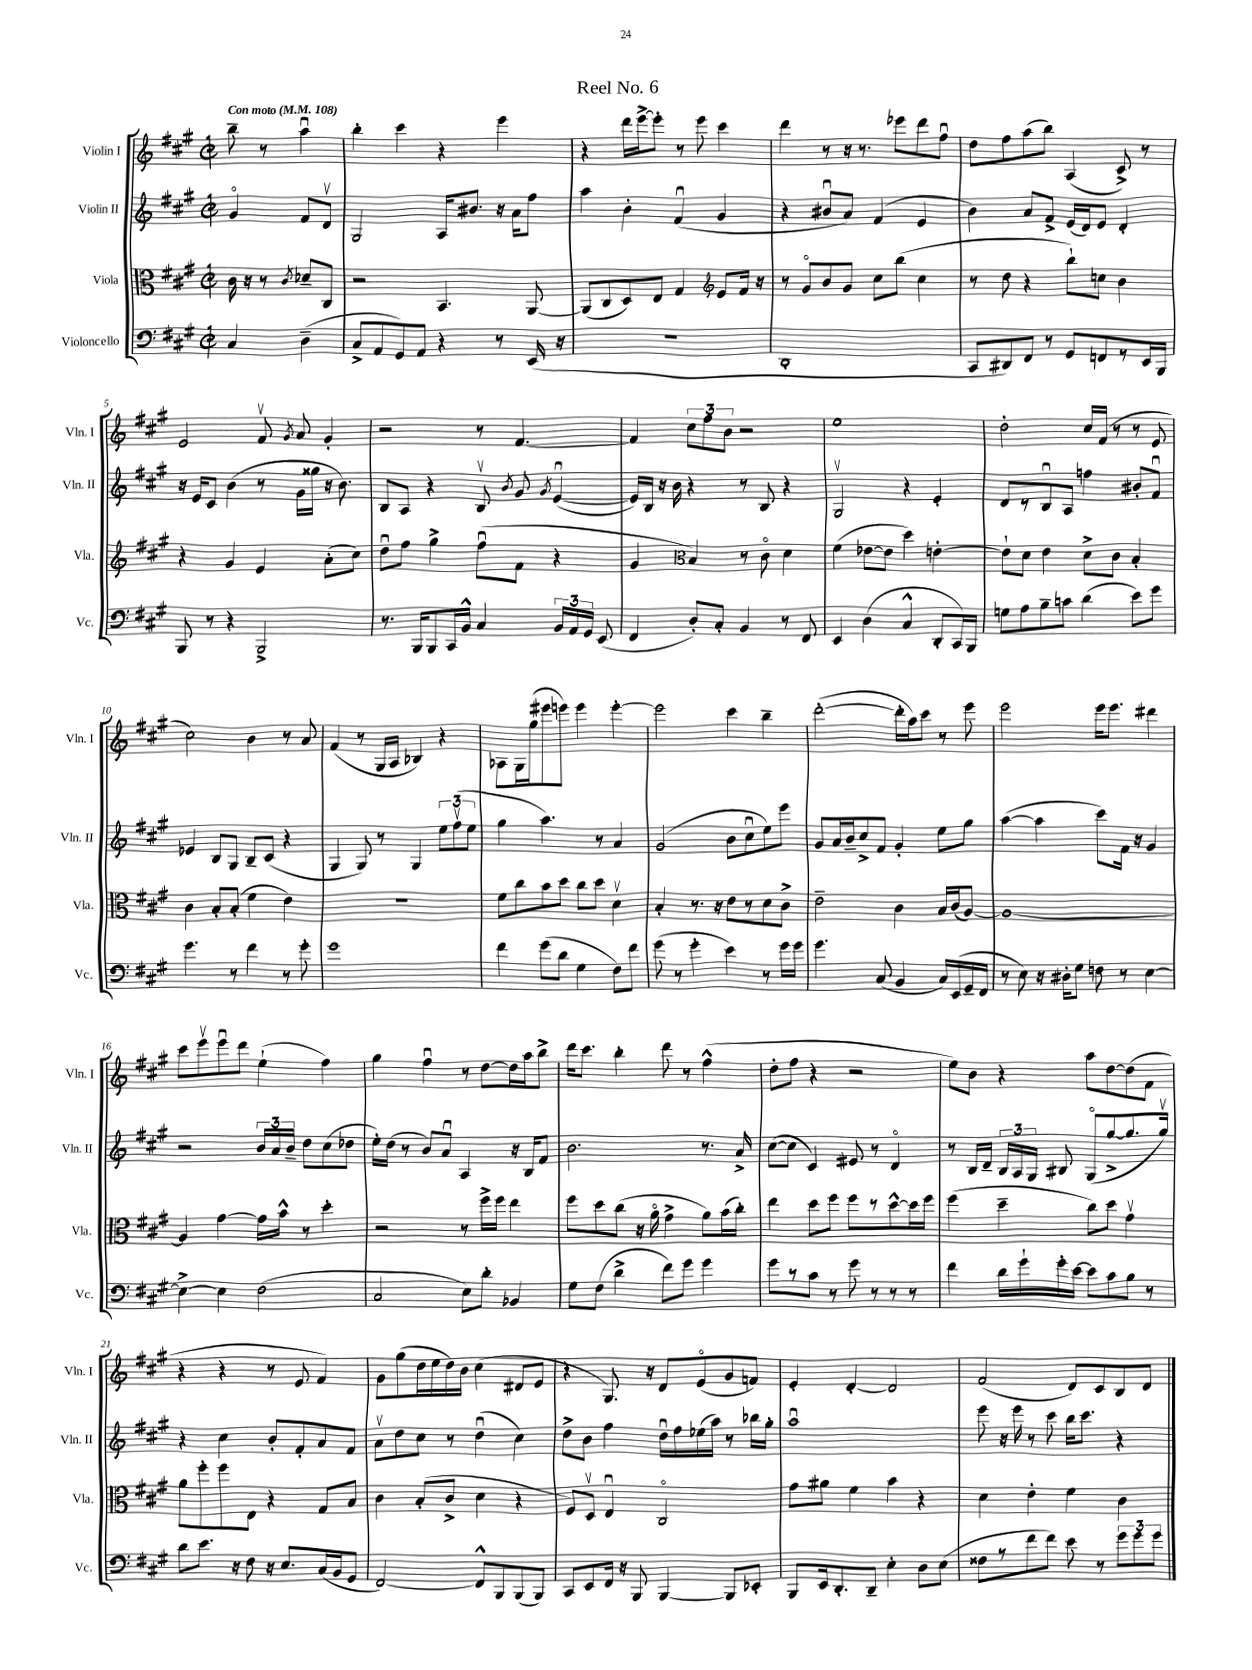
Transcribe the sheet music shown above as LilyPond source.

\header { title = "Reel No. 6" }
<<
\new StaffGroup <<
\new Staff = "s0" \with { instrumentName = "Violin I" shortInstrumentName = "Vln. I" } {
    \clef treble \key a \major \defaultTimeSignature \time 2/2 \partial 2 \tempo "Con moto" 4 = 108
    \autoBeamOff b''8-- r8 a''4\downbow |
    b''4-. cis'''4 r4 e'''4 |
    r4 d'''16[ e'''16~-> e'''8]-. r8 e'''8 cis'''4 |
    d'''4 r8 r16 r8. ees'''8[ d'''8 fis''8]\downbow |
    d''8[ fis''8 a''8( b''8]) a4( cis'8->) r8 |
    e'2 fis'8\upbow \acciaccatura { gis'8 } a'8 gis'4-. |
    r2 r8 fis'4.~ |
    fis'4 \tuplet 3/2 { cis''8[ fis''8 b'8] } r2 |
    e''1 |
    d''2-. cis''16[ fis'16]( r8 r8 e'8 |
    cis''2) b'4 r8 a'8 |
    fis'4( r8 gis16[ a16] bes4) r4 |
    aes8[ gis16 gis''16( eis'''8 e'''8]) e'''4 e'''4~-. |
    e'''2 cis'''4 b''4-- |
    d'''2~-.( d'''16[-. a''16) cis'''8] r8 e'''8 |
    e'''2 e'''16[ e'''8.] dis'''4 |
    cis'''8[ e'''8\upbow e'''8\downbow d'''8] e''4-!( fis''4) |
    gis''4 fis''4\downbow r8 d''8[~ d''16 a''16 b''8]-> |
    d'''16[ cis'''8.] b''4-. d'''8 r8 fis''4-^( |
    d''8[-. fis''8] r4 r2 |
    e''8[) b'8] r4 a''8[ d''8~ d''8( fis'8] |
    r4 r4 r8 e'8 fis'4) |
    gis'8[ gis''8( d''16 e''16 d''16) b'16] cis''4( dis'8[ e'8] |
    r4 gis8.) r16 d'8[ e'8\flageolet( gis'8 f'8]) |
    e'4-. d'4~-. d'2 |
    fis'2( d'8[) cis'8 b8 d'8] \bar "|." |
}
\new Staff = "s1" \with { instrumentName = "Violin II" shortInstrumentName = "Vln. II" } {
    \clef treble \key a \major \defaultTimeSignature \time 2/2 \partial 2
    \autoBeamOff gis'4\flageolet fis'8[ d'8]\upbow |
    gis2 a16[ bis'8.] r16 a'16[ fis''8] |
    a''4 b'4-. fis'4\downbow( gis'4 |
    r4 bis'8[\downbow a'8]) fis'4( e'4 |
    b'4) a'8[ fis'8]-> e'16[( d'16) e'8] d'4-. |
    r16 e'16[ cis'8] b'4( r8 gis'16[ gisis''16] r16 b'8.) |
    b8[ a8] r4 b8\upbow \acciaccatura { b'8 } gis'8 \acciaccatura { gis'8 } e'4~\downbow( |
    e'16[) b16] r16 b'16 r4 r8 b8 r4 |
    gis2\upbow r4 e'4-. |
    d'8[ r8 b8\downbow a8] f''4 bis'8[-. fis'8]\downbow |
    ees'4 b8[ gis8] b8[-- cis'8]( r4 |
    gis4 gis8) r8 gis4 \tuplet 3/2 { e''8[ fis''8\upbow( e''8] } |
    gis''4 a''4.) r8 a'4 |
    gis'2( b'8[ cis''8\downbow e''8) e'''8] |
    gis'8[ a'16 b'16-- cis''8-> fis'8] gis'4-. e''8[ gis''8] |
    a''4~( a''4 cis'''8[) fis'16] r16 gis'4 |
    r2 \tuplet 3/2 { b'16[ a'16 b'16]-- } d''8[ cis''8( des''8] |
    e''16[-.) d''16]( r8 b'8[) a'8]\downbow a4 r16 b16[ fis'8] |
    b'2. r8. a'16-> |
    cis''8[~( cis''8] cis'4) eis'8 r8 d'4\flageolet |
    r8 b16[ d'16]-- \tuplet 3/2 { b16[ a16 gis16] } bis8 gis8[\flageolet( gis''8~-> gis''8. gis''16]\upbow) |
    r4 cis''4 b'8[-. fis'8-. a'8 fis'8] |
    a'8[\upbow d''8 cis''8] r8 d''4\downbow( cis''4) |
    d''8[-> b'8] fis''4 d''16[\downbow fis''16 ees''16( a''16]) r8 bes''16[ gis''16]-. |
    a''1\downbow |
    e'''8 r16 e'''16 r8 cis'''8 b''16[ cis'''8.] r4 \bar "|." |
}
\new Staff = "s2" \with { instrumentName = "Viola" shortInstrumentName = "Vla." } {
    \clef alto \key a \major \defaultTimeSignature \time 2/2 \partial 2
    \autoBeamOff cis'16 r16 r8 \acciaccatura { cis'8 } des'8[-- cis8] |
    r2 b,4. a,8~ |
    a,8[( cis8 d8) e8] gis4 \clef treble e'8[ fis'16] r16 |
    r8 gis'8[\flageolet b'8 gis'8] cis''8[ b''8]( cis''4 |
    r8 d''8 r4 b''8[-!) c''8] b'4 |
    r4 gis'4 e'4 a'8[-.( cis''8]) |
    d''8[\downbow fis''8] gis''4-> fis''8[\downbow( fis'8] r4 |
    gis'4 \clef alto b4) r8 cis'8\flageolet d'4 |
    fis'4( ees'8[~ ees'8] d''4) e'4~-. |
    e'8[-! d'8] e'4 d'8[-> cis'8] b4-. |
    cis'4 b8[-. b8]-.( fis'4 e'4) |
    r1 |
    fis'8[ cis''8 b'8 d''8] cis''8[ d''8] d'4\upbow |
    b4-. r8. r16 e'8[ r8 d'8 cis'8]-> |
    e'2-- cis'4 b16[ cis'16( a8]~) |
    a1~ |
    a4 gis'4~ gis'16[ b'16]-^ r8 d''4-. |
    r2 r8 fis''16[-> fis''16] e''4 |
    fis''8[ d''8 cis''8]( r16 a'16\flageolet gis'4-> a'8[) b'16( cis''16]-.) |
    e''4 d''8[ fis''8] fis''8[ r8 d''8~-^ d''16 fis''16] |
    fis''4( d''4-- cis''8[) d''8] gis'4\upbow |
    a'8[ fis''8-. fis''8 e8] r4 gis8[ b8] |
    cis'4 b8[-.( cis'8]-> d'4 r4 |
    fis8[) d8]\upbow e4\downbow cis2\flageolet |
    gis'8[ ais'8] fis'4 b'4 r4 |
    d'4 e'4-. fis'4 cis'4 \bar "|." |
}
\new Staff = "s3" \with { instrumentName = "Violoncello" shortInstrumentName = "Vc." } {
    \clef bass \key a \major \defaultTimeSignature \time 2/2 \partial 2
    \autoBeamOff cis4 d4--( |
    cis8[-> a,8 gis,8) a,8] r4 r8 e,16( r16 |
    R1 |
    d,1-. |
    cis,8[ dis,8) fis,8] r8 gis,8[ f,8 r8 e,16 b,,16] |
    b,,8 r8 r4 b,,2-> |
    r8. b,,16[ b,,8 cis,16 b,16]-^ cis4 \tuplet 3/2 { b,16[ a,16 gis,16] } e,8( |
    fis,4 d8[-.) cis8]-. b,4 r8 fis,8 |
    e,4 d4( cis4-^ d,8[-. cis,16) b,,16] |
    g8[ a8 b8-- c'8] d'4( e'8[) gis'8] |
    gis'4. r8 fis'4 r8 gis'8-. |
    gis'1 |
    fis'4 gis'8[( d'8] gis4 fis8[) fis'8] |
    gis'8( r8 gis'4-. e'4) r8 gis'16[ gis'16] |
    gis'4. cis8( b,4 cis16[) e,16( gis,16-- fis,16] |
    r8 e8) r16 dis16[-. gis8] f8 r8 e4~ |
    e4~-> e4 fis2( |
    cis2 e8[) d'8]-. bes,4 |
    gis8[ fis8]( d'4-> fis'8[) gis'8] gis'4 |
    gis'8[ r8 cis'8] r8 gis'8 r8 r8 r8 |
    fis'4 d'16[ gis'16-! gis'16-. e'16]~ e'8[ cis'8 b8] r8 |
    d'8[ e'8.] r16 fis8 r16 e8.[ cis16( b,16 gis,8] |
    fis,2~) fis,8[-^ b,,8 b,,8( b,,8]) |
    cis,8[ e,8 fis,16] r16 b,,8 b,,4~ b,,8[ ees,8]-. |
    b,,8[ e,16 d,8.-. d,8]-- e4-. d8[ e8]( |
    fisis8[ r8 fis'8 fis'8]) e'8 r8 \tuplet 3/2 { gis'8[ gis'8 gis'8] } \bar "|." |
}
>>
>>
